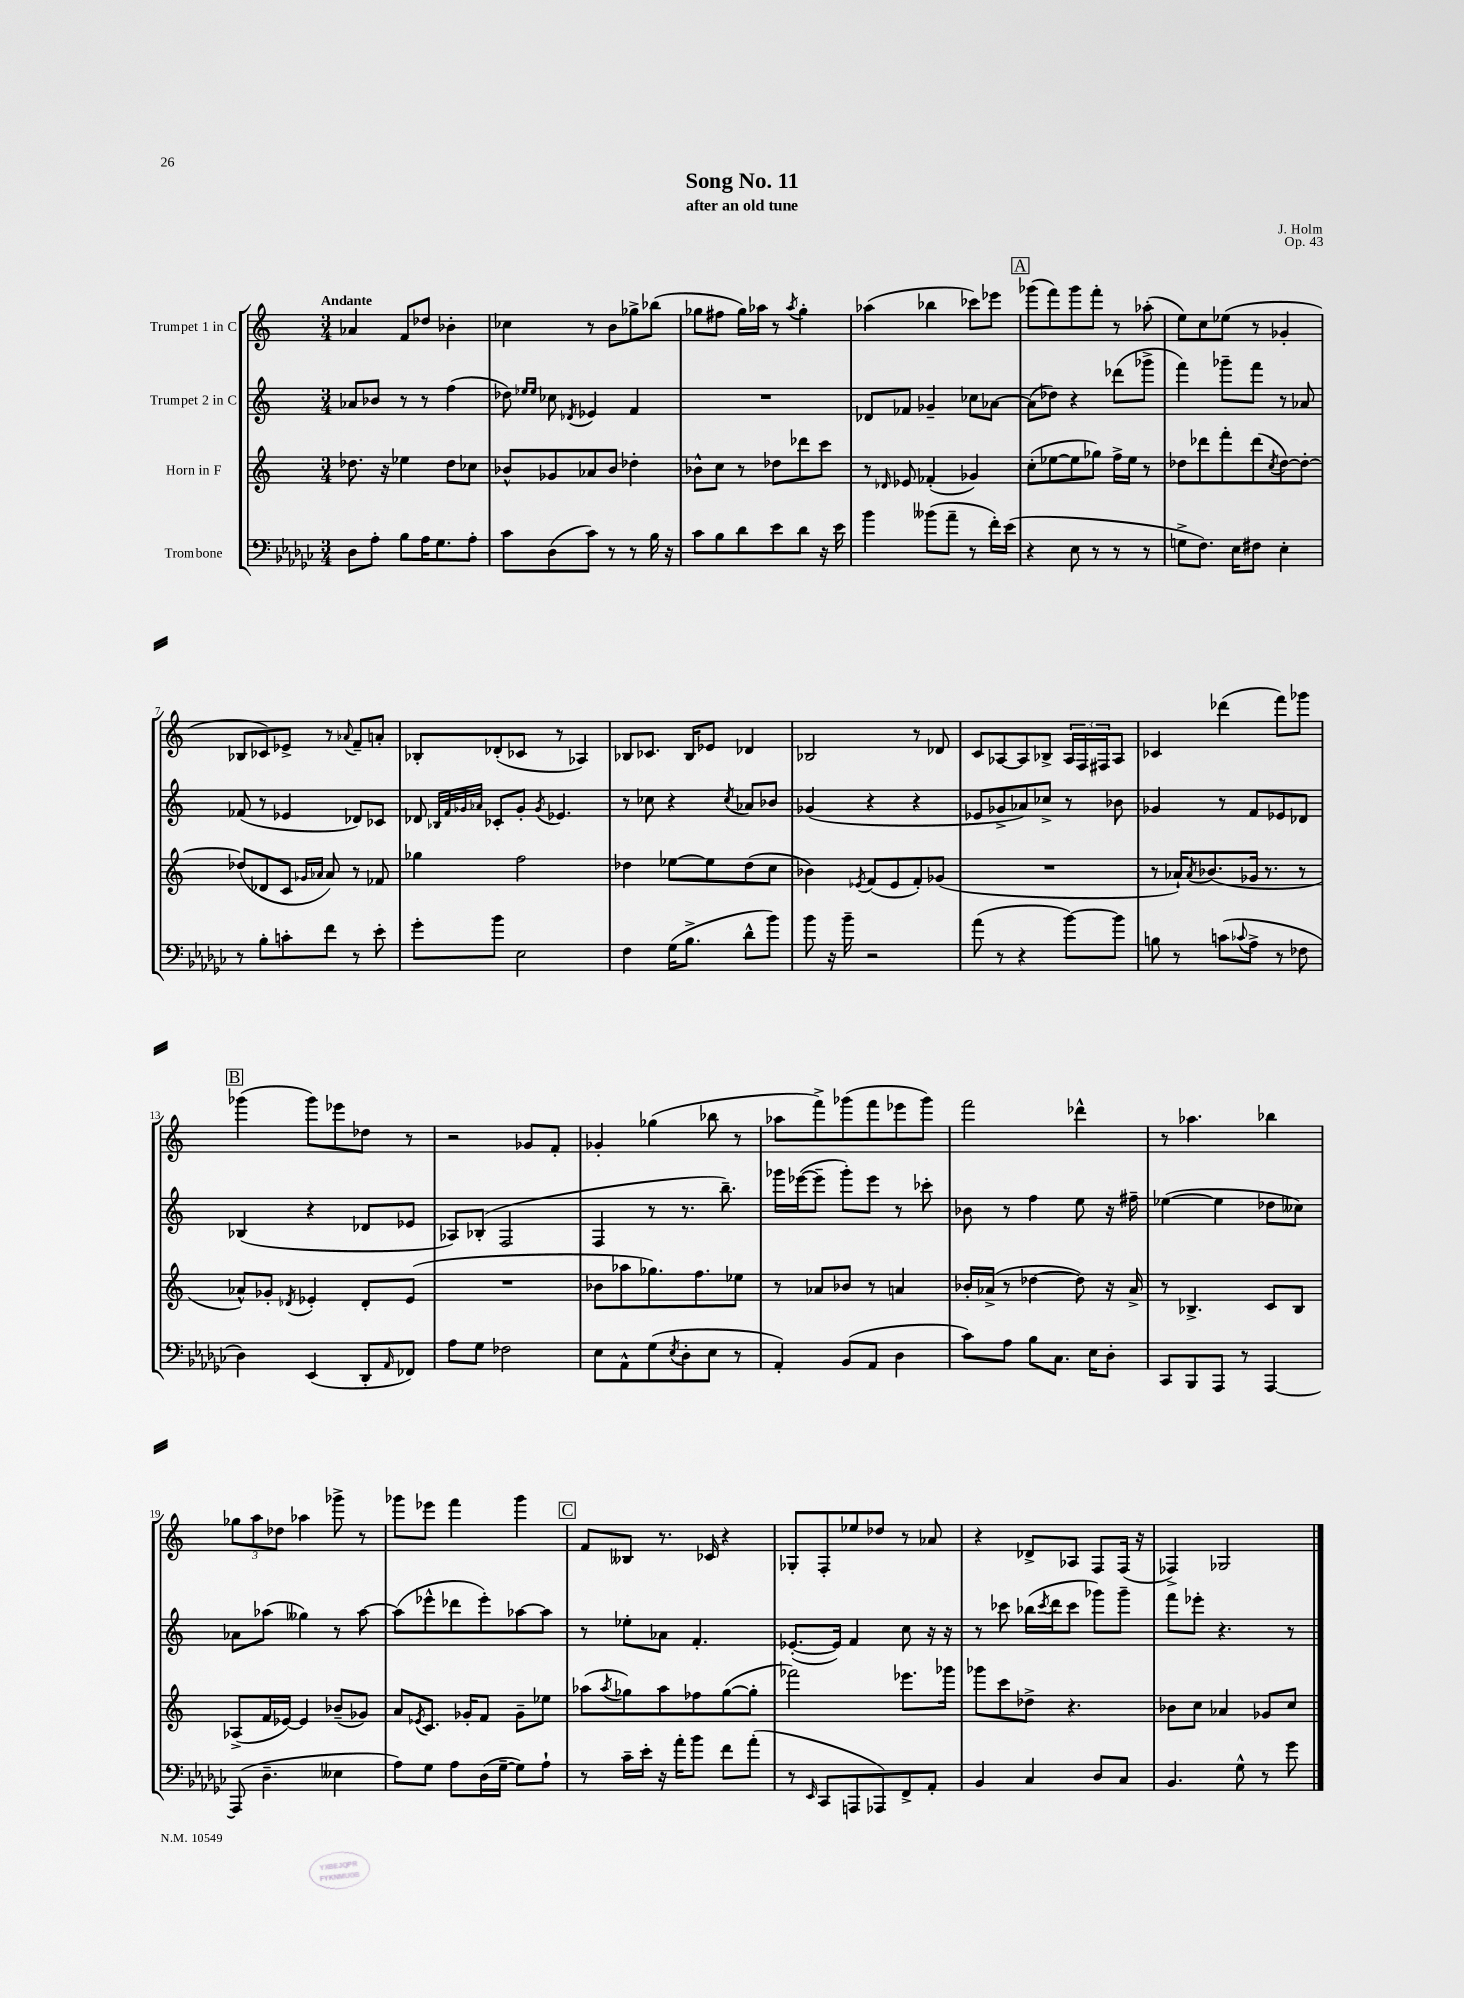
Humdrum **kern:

**kern	**kern	**kern	**kern
*staff4	*staff3	*staff2	*staff1
*clefF4	*clefG2	*clefG2	*clefG2
*k[b-e-a-d-g-c-]	*k[]	*k[]	*k[]
*M3/4	*M3/4	*M3/4	*M3/4
8D-\L	8.dd-\	8a-/L	4a-/
8A-'\J	.	8b-/J	.
.	16r	.	.
8B-\L	4ee-\	8r	8f/L
16A-\K	.	8r	8dd-/J
8.G-\	.	.	.
.	8dd-\L	(4ff\	4b-'\
8A-'\J	8cc-\J	.	.
=	=	=	=
8c-\L	8b-^^/L	8dd-\)	4cc-\
.	.	16qqee-/LL	.
.	.	16qqee-/JJ	.
(8D-\	8g-/	8cc-\	.
.	.	8qd-/	.
8c-\J)	8a-/	4e-/	8r
8r	8b-/J	.	8b\L
8r	4dd-'\	4f/	8gg-^\
16B-\	.	.	(8bb-\J
16r	.	.	.
=	=	=	=
8c-\L	8b-^^\L	2.r	8gg-\L
8B-\	8cc\J	.	8ff#\J
8d-\	8r	.	16gg-\LL)
.	.	.	16aa-\JJ
8e-\	8dd-\L	.	8r
.	.	.	8qaa-/
8d-\J	8ddd-\	.	4gg-'\
16r	8ccc\J	.	.
16e-\	.	.	.
=	=	=	=
4b-\	8r	8d-/L	(4aa-\
.	16qqd-/	.	.
.	8e-/	8f-/J	.
(8b--\L	(4f-'/	4g-~/	4bb-\
8a-~\J	.	.	.
8r	4g-/)	8cc-\L	8ccc-\L)
16f'\LL)	.	[8a-\J	8eee-\J
(16e-\JJ	.	.	.
=	=	=	=
4r	(8cc'\L	(8a-\]L	(8ggg-\L
.	[8ee-\	8dd-\J)	8fff\)
8E-\	8ee-\]	4r	8ggg-\
8r	8gg-\J)	.	8fff'\J
8r	16ff^\LL	(8ddd-\L	8r
.	16ee-\JJ	.	.
8r	8r	8ggg-^\J	(8aa-'\
=	=	=	=
8G^\L	8dd-\L	4fff\)	8ee\L)
8.F\J)	8ddd-\	.	8cc\
.	8fff'\	8ggg-~\L	(8ee-\J
16E-\LK	.	.	.
8F#\J	(8ddd-\	8fff\J	8r
.	8qcc/	.	.
4E-'\	[8dd-\)	8r	4g-'/
.	8dd-'\_J	8a-/	.
=	=	=	=
8r	(8dd-/]L	(8f-/	8B-/L
8B-'\L	8d-/	8r	8c-/)
8c'\	8c/J	4e-/	8e-^/J
.	16qqg-/LL	.	.
.	16qqa-/JJ	.	.
8f\J	8a-/)	.	8r
.	.	.	8qqa-/
8r	8r	8d-/L)	8f~/L
8e-'\	8f-/	8c-/J	8a'/J
=	=	=	=
8g-'\L	4gg-\	8d-/	8B-'/L
.	.	32qqB-/LLL	.
.	.	32qqf/	.
.	.	32qqg-/	.
.	.	32qqa-/JJJ	.
8b-\J	.	8c-'/L	(8d-'/
2E-\	2ff\	8g-'/J	8c-/J
.	.	8qg-/	.
.	.	4.e-/	8r
.	.	.	4A-/)
=	=	=	=
4F\	4dd-\	8r	8B-/L
.	.	8cc-\	8.c-/J
(16G-\LK	[8ee-\L	4r	.
8.B-^\J	.	.	16B-/LK
.	8ee-\]	.	8e-/J
.	.	8qcc-/	.
8d-^^\L	(8dd-\	8a-/L	4d-/
8b-\J)	8cc\J	8b-/J	.
=	=	=	=
8b-\	4b-\)	(4g-/	2B-/
16r	.	.	.
16b-~\	.	.	.
.	8qe-/	.	.
2r	(8f/L	4r	.
.	8e-/	.	.
.	8f'/)	4r	8r
.	(8g-/J	.	8d-/
=	=	=	=
(8a-\	2.r	8e-/L	8c/L
8r	.	8g-^/	[8A-/
4r	.	8a-/)	8A-/]
.	.	8cc-^/J	8B-^/J
[8b-\L)	.	8r	24A-/LL
.	.	.	24F/
.	.	.	24F#/J
8b-\]J	.	8b-\	8A-/J
=	=	=	=
8B\	8r	4g-/	4c-/
8r	16a-`/LK)	.	.
.	8qa-/	.	.
.	(8.b-/	.	.
(8c\L	.	8r	(4ddd-\
8qqc-/	.	.	.
8A-^\J	16g-/Jk	8f/L	.
.	8.r	.	.
8r	.	8e-/	8fff\L)
8F-\	8r	8d-/J	8ggg-\J
=	=	=	=
4D-\)	8a-^^/L)	(4B-/	(4ggg-\
.	8g-'/J	.	.
.	8qd-/	.	.
(4EE-/	4e-'/	4r	8ggg-\L)
.	.	.	8eee-\
8DD-'/L	8d-'/L	8d-/L	8dd-\J
16qqAA-/	.	.	.
8FF-/J)	(8e-/J	8e-/J	8r
=	=	=	=
8A-\L	2.r	8A-/L)	2r
8G-\J	.	(8B-'/J	.
2F-\	.	2F/	.
.	.	.	8g-/L
.	.	.	8f'/J
=	=	=	=
8E-\L	8b-\L	4F/	4g-'/
8AA-^^\	8aa-\	.	.
(8G-\	8.gg-\)	8r	(4gg-\
8qE-/	.	.	.
8D-'\	.	8.r	.
.	8.ff\	.	.
8E-\J	.	.	8bb-\
.	.	8.bb~\)	.
8r	8ee-\J	.	8r
=	=	=	=
4AA-'/)	8r	16ggg-\LL	8aa-\L
.	.	([16eee-\J	.
.	8a-/L	8eee-~\]J	8fff^\)
(8BB-/L	8b-/J	8ggg-'\L)	(8ggg-\
8AA-/J	8r	8eee-\J	8fff\
4D-\	4a/	8r	8eee-\
.	.	8ccc-'\	8ggg-\J)
=	=	=	=
8c-\L)	16b-'/LL	8b-\	2fff\
.	(16a-^/JJ	.	.
8A-\J	8r	8r	.
8B-\L	[4dd-\	4ff\	.
8.C-\J	.	.	.
.	8dd-\])	8ee\	4ddd-^^\
16E-\LK	.	.	.
8D-'\J	16r	16r	.
.	16a-^/	16ff#~\	.
=	=	=	=
8CC-/L	8r	([4ee-\	8r
8BBB-/	4.B-^/	.	4.aa-\
8AAA-/J	.	4ee-\]	.
8r	.	.	.
[4AAA-/	8c/L	8dd-\L	4bb-\
.	8B-/J	8cc--\J)	.
=	=	=	=
(8AAA-/]	(8A-^/L	8a-\L	12gg-\L
.	.	.	12aa\
4.D-~\	16f/L	(8aa-\J	.
.	.	.	12dd-\J
.	[16e-/JJ)	.	.
.	4e-/]	4gg--\)	4aa-\
4E--\	(8b-~/L	8r	8ggg-^\
.	8g-/J)	[8aa-\	8r
=	=	=	=
8A-\L)	8a/L	(8aa-\]L	8ggg-\L
.	8qe-/	.	.
8G-\J	8.c/J	8eee-^^\	8eee-\J
8A-\L	.	8ddd-\	4fff\
.	16g-'/LK	.	.
(16D-\L	8f/J	8eee-'\)	.
[16G-~\JJ	.	.	.
8G-\]L)	8g-~\L	[8aa-\	4ggg-\
8A-`\J	8ee-\J	8aa-\]J	.
=	=	=	=
8r	(8aa-\L	8r	8f/L
.	8qaa-/	.	.
16c-~\LL	8gg-\)	8ee-'\L	8B--/J
16e-'\JJ	.	.	.
16r	8aa-\	8a-\J	8.r
16a-'\LK	.	.	.
8b-\J	8ff-\	4.f'/	.
.	.	.	16c-/
8f\L	([8gg-\	.	4r
(8a-'\J	8gg-'\]J	.	.
=	=	=	=
8r	2fff-\)	([8.e-'/L	8G-'/L
16qqEE-/	.	.	.
8CC-/L	.	.	8F'/
.	.	16e-/]Jk)	.
8AAA/	.	4f/	8ee-/
8AAA-/)	.	.	8dd-/J
8FF^/	8.eee-\L	8cc\	8r
8AA-'/J	.	16r	8a-/
.	16ggg-\Jk	16r	.
=	=	=	=
4BB-/	8ggg-\L	8r	4r
.	8ccc\	8ccc-\	.
4C-/	8dd-^\J	(16bb-\LL	8d-^/L
.	.	8qccc-/	.
.	.	16ddd\J	.
.	4.r	8ccc-\J	8A-/J
8D-/L	.	8ggg-\L)	8F/L
8C-/J	.	8ggg-~\J	(16F/Jk
.	.	.	16r
=	=	=	=
4.BB-/	8b-\L	8fff\L	4F-^/)
.	8cc\J	8eee-'\J	.
.	4a-/	4.r	2G-/
8G-^^\	.	.	.
8r	8g-/L	.	.
8g-\	8cc/J	8r	.
==	==	==	==
*-	*-	*-	*-
